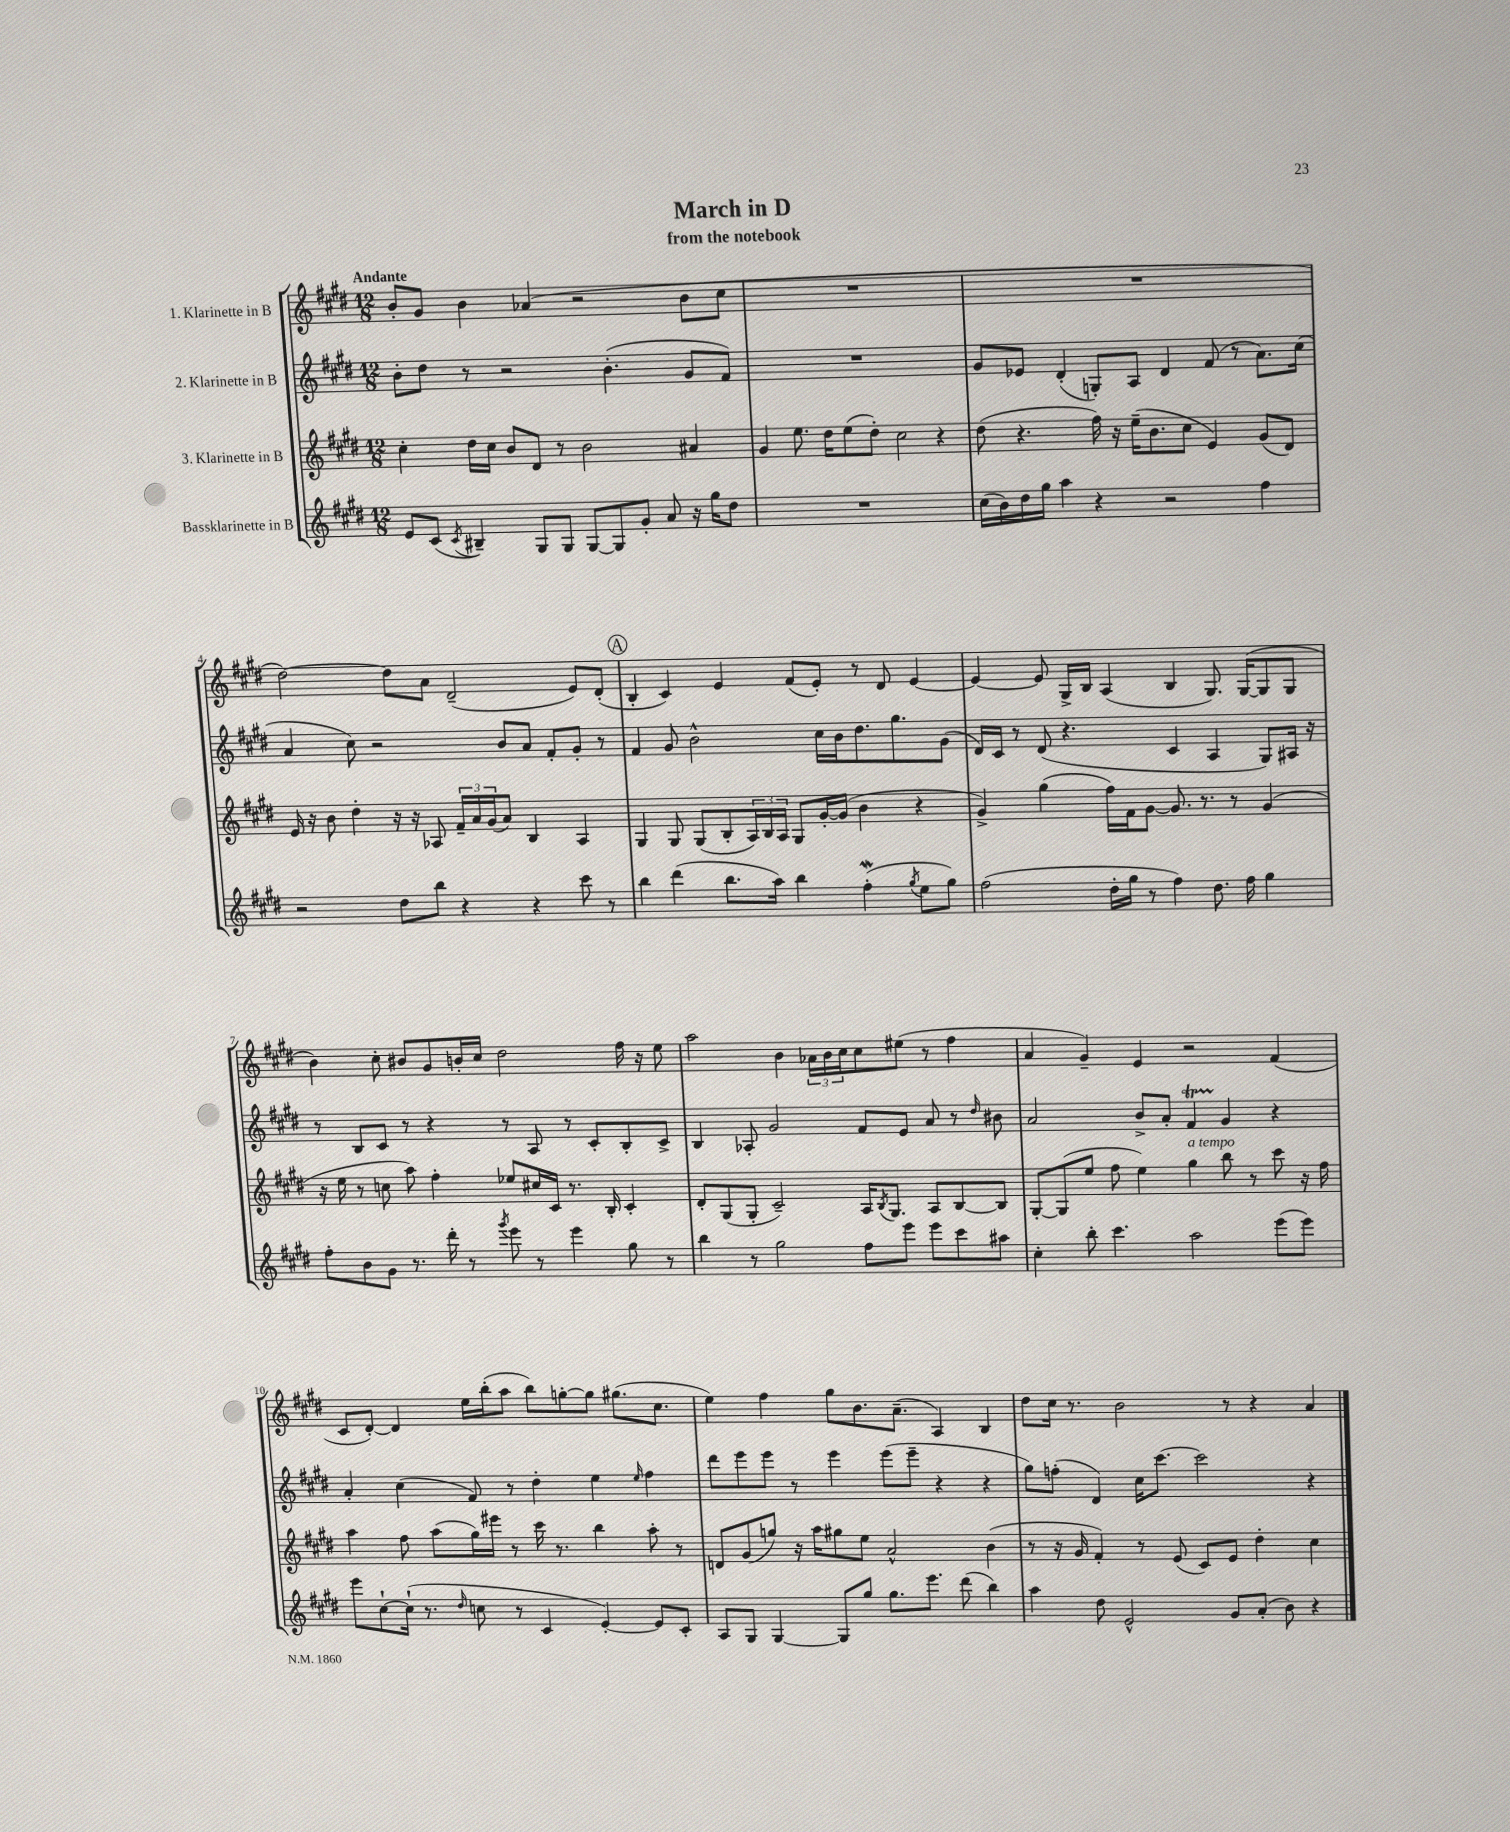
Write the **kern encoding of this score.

**kern	**kern	**kern	**kern
*staff4	*staff3	*staff2	*staff1
*clefG2	*clefG2	*clefG2	*clefG2
*k[f#c#g#d#]	*k[f#c#g#d#]	*k[f#c#g#d#]	*k[f#c#g#d#]
*M12/8	*M12/8	*M12/8	*M12/8
8e/L	4cc#'\	8b'\L	8b'/L
(8c#/J	.	8dd#\J	8g#/J
8qc#/	.	.	.
4B#~/)	16dd#\LL	8r	4b\
.	16cc#\JJ	.	.
.	8b/L	2r	.
8G#/L	8d#/J	.	(4a-/
8G#/J	8r	.	.
[8G#/L	2b\	.	2r
8G#/]	.	(4.b'\	.
8g#'/J	.	.	.
8a/	.	.	.
16r	4a#/	8g#/L	8b\L
16gg#\LK	.	.	.
8dd#\J	.	8f#/J)	8cc#\J
=	=	=	=
1.r	4g#/	1.r	1.r
.	8.ee\	.	.
.	16dd#\LK	.	.
.	(8ee\	.	.
.	8dd#'\J)	.	.
.	2cc#\	.	.
.	4r	.	.
=	=	=	=
(16cc#\LL	(8dd#\	8g#/L	1.r
16b\)	.	.	.
16dd#\	4.r	8e-/J	.
16gg#\JJ	.	.	.
4aa\	.	(4d#'/	.
4r	16ff#\)	8G'/L)	.
.	16r	.	.
.	(16ee~\LK	8A/J	.
.	8.b\	.	.
2r	.	4d#/	.
.	8cc#\J	.	.
.	4e/)	(8f#/	.
.	.	8r	.
4ff#\	(8g#/L	8.a\L)	.
.	8d#/J)	.	.
.	.	(16cc#\Jk	.
=	=	=	=
2r	16e/	4a/	[2dd#\)
.	16r	.	.
.	8b\	.	.
.	4dd#'\	8cc#\)	.
.	.	2r	.
8dd#\L	16r	.	8dd#\]L
.	16r	.	.
8bb\J	8A-/	.	8a\J
4r	24f#~/LL	.	(2d#~/
.	24a/	.	.
.	(24g#/J	.	.
.	8a/J)	8b/L	.
4r	4B/	8a/J	.
.	.	8f#'/L	.
8ccc#\	4A-/	8g#'/J	8e/L)
8r	.	8r	(8d#'/J
=	=	=	=
4bb\	4G#/	4f#/	4B'/
(4ddd#\	8G#/	8g#/	4c#/)
.	(8G#/L	2b^^\	.
8.bb\L	8B'/	.	4e/
.	24A/L)	.	.
.	24B/	.	.
16aa\Jk)	.	.	.
.	24A/JJ	.	.
4bb\	8G#/L	.	(8f#/L
.	[16g#'/L	16cc#\LL	8e'/J)
.	(16g#/]JJ	16b\J	.
(4ff#'\	4b\	8.dd#\	8r
.	.	.	8d#/
.	.	8.gg#\	.
8qgg#/	.	.	.
8ee\L	4r	.	[4e/
8gg#\J)	.	(8g#\J	.
=	=	=	=
(2ff#\	4g#^/)	16d#/LL)	4e/_
.	.	16c#/JJ	.
.	.	8r	.
.	(4gg#\	(8d#/	8e/]
.	.	4.r	16G#^/LL
.	.	.	16B/JJ
16dd#'\LL	16ff#\LL)	.	(4A/
16gg#\JJ	16f#\J	.	.
8r	[8g#\J	.	.
4ff#\)	8.g#/]	4c#/	4B/
.	8.r	.	.
8.dd#\	.	4A/	8.G#/)
.	8r	.	.
16ff#\	.	.	([16G#/LK
4gg#\	(4g#/	8G#/L)	8G#/]
.	.	16A#/Jk	8G#/J
.	.	16r	.
=	=	=	=
8ff#'\L	16r	8r	4b\)
.	16ee\	.	.
8b\	8r	8B/L	.
8g#\J	8cc\	8c#/J	8cc#'\
8.r	8aa\)	8r	8b#/L
.	4ff#'\	4r	8g#/
16ddd#'\	.	.	.
8r	.	.	16b'/L
.	.	.	16cc#/JJ
8qggg#/	.	.	.
8eee\	8ee-/L	8r	2dd#\
8r	16cc#/L	8A/	.
.	16c#/JJ	.	.
4eee\	8.r	8r	.
.	.	8c#'/L	.
.	16B'/	.	.
8gg#\	4c#'/	8B'/	16ff#\
.	.	.	16r
8r	.	8c#^/J	8ee\
=	=	=	=
4bb\	8d#'/L	4B/	2aa\
.	(8G#/	.	.
8r	8G#'/J	8A-'/	.
2gg#\	2c#~/)	2g#/	.
.	.	.	4b\
.	.	.	24a-\LL
.	.	.	24b\
.	.	.	24cc#\J
8ff#\L	16A/LK	8f#/L	8cc#\
.	8qB/	.	.
.	8.G#/J	.	.
8eee\J	.	8e/J	(8ee#\J
8eee\L	8A/L	8a/	8r
8ccc#\	[8B/	8r	4ff#\
.	.	16qqdd#/	.
8aa#\J	8B/]J	8b#\	.
=	=	=	=
4cc#'\	[8G#'/L	2a/	4a/
.	(8G#/]	.	.
8bb'\	8ee/J	.	4g#~/)
4.ccc#\	8ff#\	.	.
.	4ee\)	8b^/L	4e/
.	.	8a'/J	.
2aa\	4gg#\	4f#/	2r
.	8bb\	4g#/	.
.	8r	.	.
(8eee\L	8ccc#\	4r	(4f#/
8eee\J)	16r	.	.
.	16ff#\	.	.
=	=	=	=
8eee\L	4aa\	4a'/	8c#/L
[8cc#`\	.	.	[8d#'/J)
(16cc#`\]Jk	8ff#\	(4cc#\	4d#/]
8.r	.	.	.
.	(8aa\L	.	.
16qqdd#/	.	.	.
8cc\	16gg#\L)	8f#/)	16ee\LL
.	16eee#\JJ	.	(16bb'\J
8r	8r	8r	8aa\J
4c#/	16ccc#\	4dd#'\	8bb\L)
.	8.r	.	.
.	.	.	[8gg'\
[4e'/)	4bb\	4ee\	8gg\]J
.	.	.	(8.gg#\L
.	.	16qqee/	.
8e/]L	8aa'\	4ff#\	.
.	.	.	8.cc#\J
8c#'/J	8r	.	.
=	=	=	=
8A/L	8d/L	8ddd#\L	4ee\)
8G#/J	(8g#/	8eee\	.
[4G#/	8gg/J)	8eee\J	4ff#\
.	16r	8r	.
.	16aa\LK	.	.
8G#/]L	8gg#\	4eee\	8gg#\L
8gg#/J	8ee\J	.	8.b\
8.gg#\L	2a^^/	(8eee\L	.
.	.	.	(8.a~\J
.	.	8eee~\J	.
8.eee\J	.	.	.
.	.	4r	4A/)
(8ddd#\	.	.	.
4bb\)	(4b\	4r	4B/
=	=	=	=
4aa\	8r	8gg#\L)	8dd#\L
.	16r	(8ff'\J	16cc#\Jk
.	16g#/	.	8.r
8dd#\	4f#'/)	4d#/)	.
2e^^/	.	.	2b\
.	8r	16cc#\LK	.
.	.	[8.ccc#\J	.
.	(8e/	.	.
.	8c#/L)	2ccc#\]	.
8g#/L	8e/J	.	8r
(8a'/J	4dd#'\	.	4r
8b\)	.	.	.
4r	4cc#\	4r	4a/
==	==	==	==
*-	*-	*-	*-
